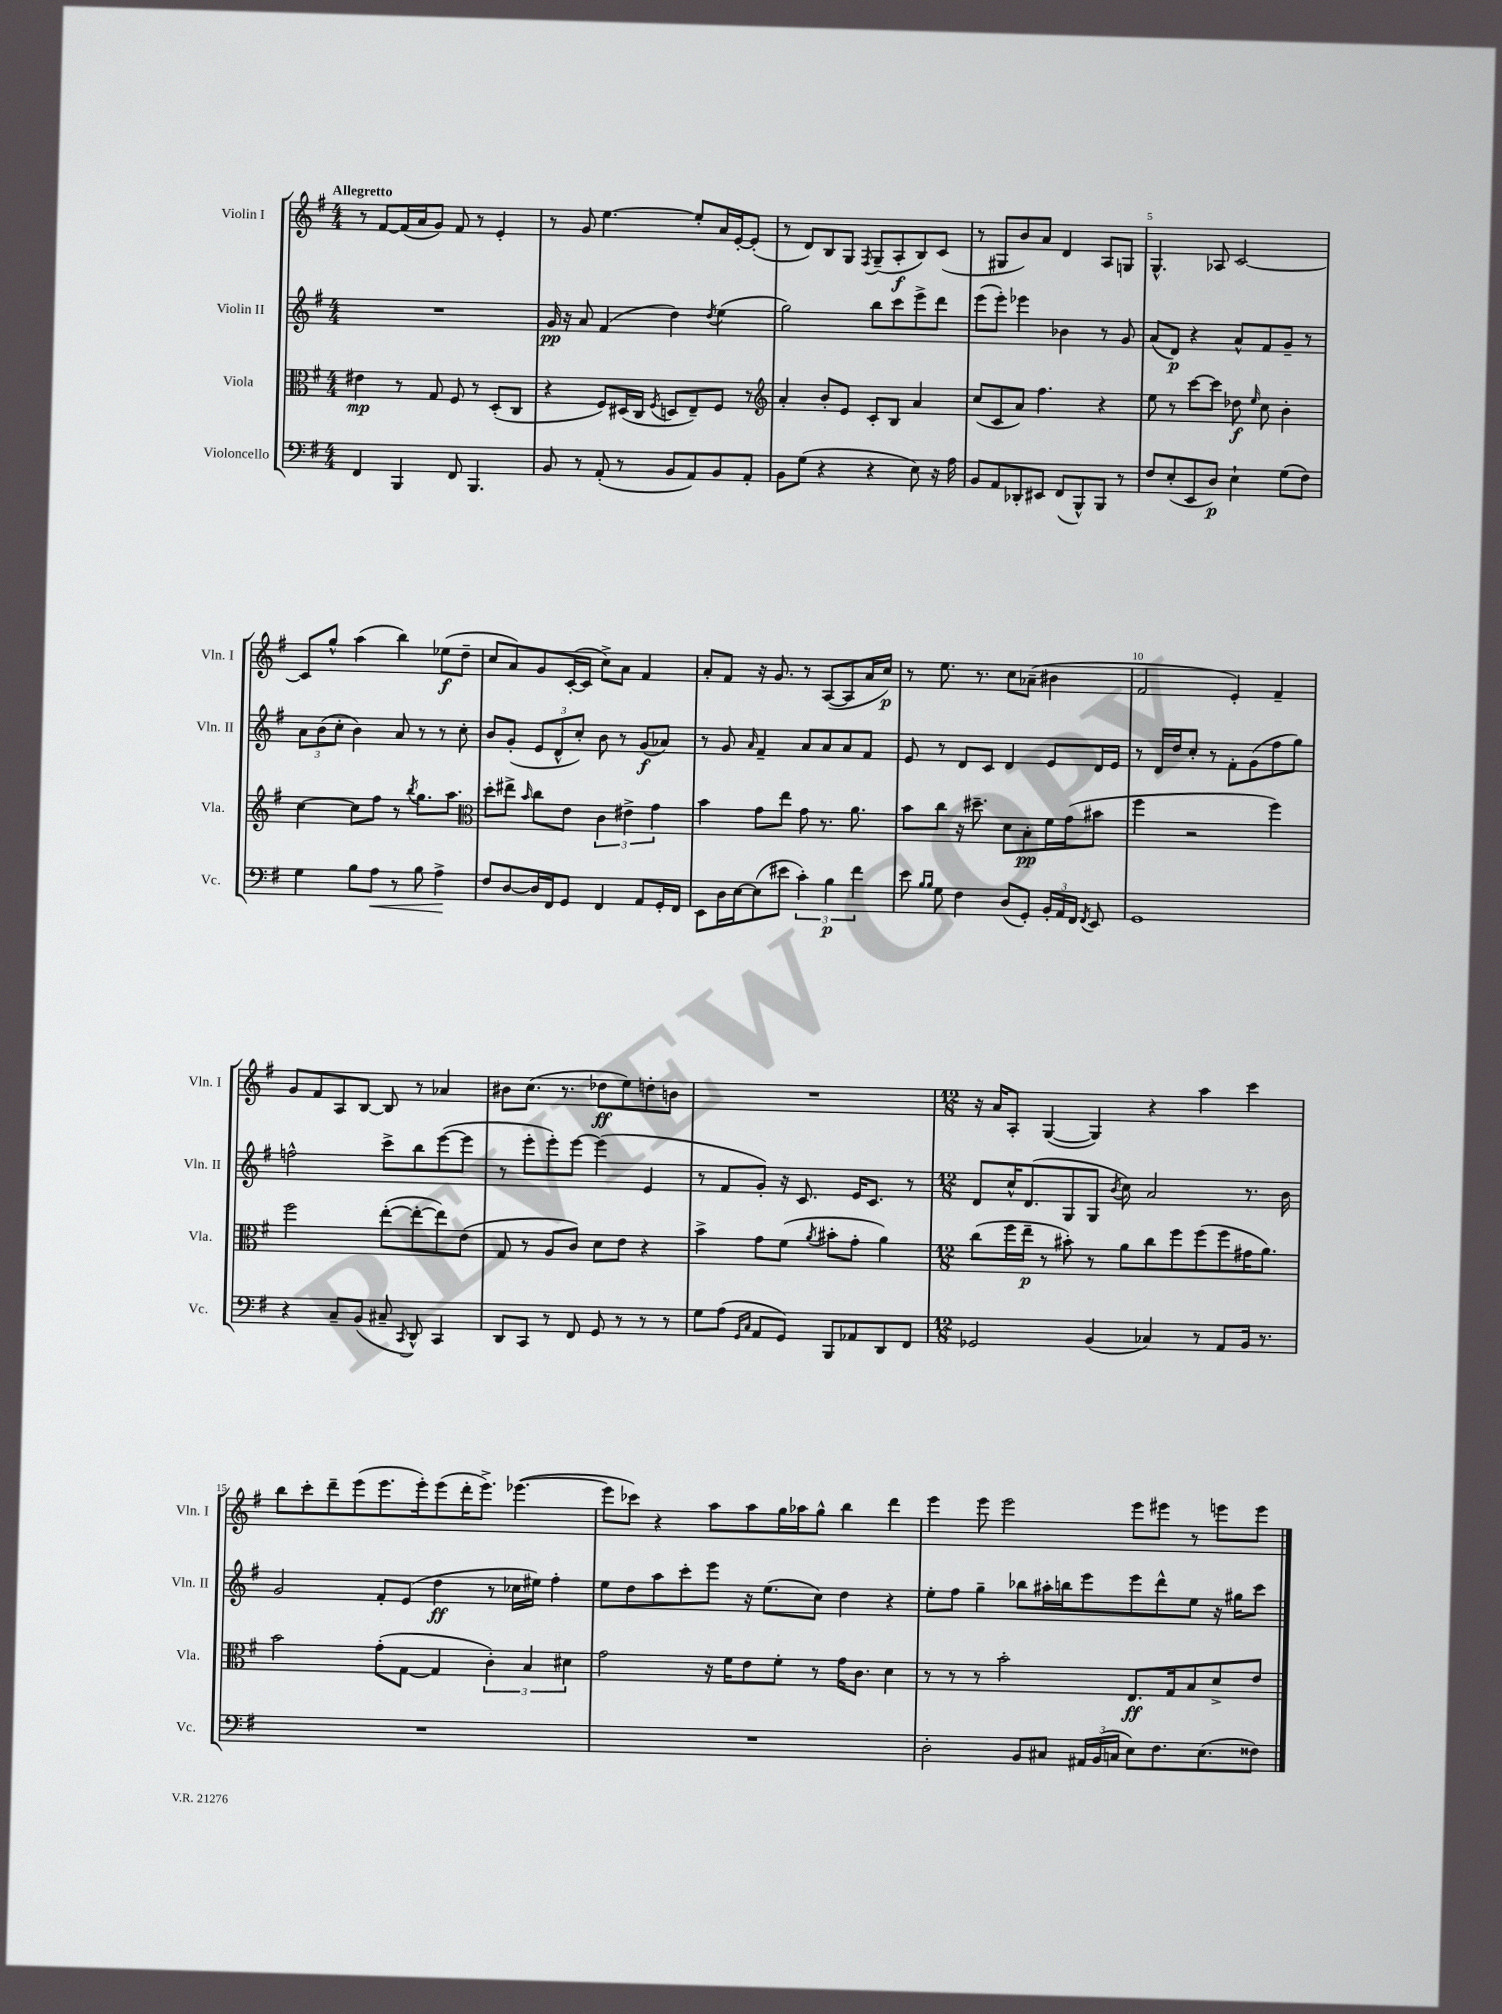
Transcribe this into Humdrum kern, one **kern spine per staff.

**kern	**kern	**kern	**kern
*staff4	*staff3	*staff2	*staff1
*clefF4	*clefC3	*clefG2	*clefG2
*k[f#]	*k[f#]	*k[f#]	*k[f#]
*M4/4	*M4/4	*M4/4	*M4/4
4FF#	4e#	1r	8r
.	.	.	[8f#
4BBB	8r	.	(16f#]
.	.	.	16a
.	8G	.	8g)
8FF#	8F#	.	8f#
4.BBB	8r	.	8r
.	(8D'	.	4e'
.	8C	.	.
=	=	=	=
8BB	4r	16g	8r
.	.	16r	.
8r	.	8a	8g
(8AA'	8F#)	(4f#	[4.ee
8r	(16D#	.	.
.	16C	.	.
.	8qF#	.	.
8BB	8D	4dd)	.
8AA)	8E~)	.	8ee']
.	.	8qdd	.
8BB	8F#	(4ee	16a
.	.	.	[16e'
8AA'	8r	.	(8e']
=	=	=	=
*	*clefG2	*	*
8BB	4a'	2gg)	8r
(8G	.	.	8d)
4r	8b'	.	8B
.	8e	.	8G
.	.	.	8qF#
4r	8c'	8bb	(8G~
.	8B	8ccc	8A'
8E)	4a	8eee^	8B)
16r	.	8ddd	(8c
16A	.	.	.
=	=	=	=
8BB	(8cc	(8eee	8r
8AA	8c	8eee')	8G#
8DD-'	8a)	4eee-	8b)
8EE#	4.ff#	.	8a
(8FF#	.	4b-	4d
8BBB^^)	.	.	.
8BBB	4r	8r	8A
8r	.	8g	8G
=	=	=	=
8F#	8ee	(8a	4.G^^
(8E'	8r	8d)	.
8EE	[8ccc	4r	.
8D)	8ccc]	.	8A-
4E`	8dd-	8a^^	[2c
.	16qqee	.	.
.	8cc	8f#	.
(8G	4b'	8g~	.
8F#)	.	8r	.
=	=	=	=
4G	[4cc	12a	8c]
.	.	(12b	.
.	.	.	8gg^^
.	.	12cc'	.
8B	8cc]	4b)	(4aa
8A	8ff#	.	.
8r	8r	8a	4bb)
.	8qbb	.	.
8B	8.gg	8r	.
4A^	.	8r	(8ee-
.	8.aa	.	.
.	.	8cc'	8dd~
=	=	=	=
*	*clefC3	*	*
8F#	8dd'	8b	8cc
[8D	8ee#^	(8g'	8a)
.	16qqb	.	.
16D]	8cc	12e	8g
16FF#	.	.	.
.	.	12d^^	.
8GG	8e	.	([16c'
.	.	12cc')	.
.	.	.	16c]
4FF#	6c	8b	8cc^)
.	.	8r	8a
.	6e#^	.	.
8AA	.	(8g	4f#
.	6g	.	.
16GG'	.	8a-)	.
16FF#	.	.	.
=	=	=	=
8EE	4b	8r	8a'
16D	.	8g	8f#
[16E	.	.	.
.	.	16qqa	.
(8E]	8g	4f#~	16r
.	.	.	8.g
8e#	8ee	.	.
6c')	8g	8a	8r
.	8.r	8a	([8A
6B	.	.	.
.	.	8a	8A]
.	8.a	.	.
6f#	.	.	.
.	.	8f#	16a
.	.	.	16cc)
=	=	=	=
8e	8b	8e	8r
16qqB	.	.	.
16qqB	.	.	.
8G	8cc	8r	8.ee
4F#	16r	8d	.
.	8.dd#~	.	8.r
.	.	8c	.
(8D	8d	4d	8cc
8GG')	8B'	.	(8a-~
24BB'	16f#	8e	4b#
24AA	.	.	.
.	(16g	.	.
24FF#	.	.	.
8qFF#	.	.	.
8EE	8b#	16d	.
.	.	16e	.
=	=	=	=
1GG	4ff#	8r	2f#
.	.	16d	.
.	.	16dd	.
.	2r	8cc'	.
.	.	8r	.
.	.	8f#'	4e')
.	.	(8g	.
.	4ff#)	8ff#	4f#~
.	.	8gg)	.
=	=	=	=
4r	2ff#	2ff^^	8g
.	.	.	8f#
8C~	.	.	8A
(8BB	.	.	[8B
8C#~	([8ee'	8ccc^	8B]
8qCC	.	.	.
8DD^^)	8ee'_	8bb	8r
4CC	8ee])	([8eee	4a-
.	(8e	8eee]	.
=	=	=	=
8DD	8G	8r	8b#
8CC	8r	8eee'	(8.cc
8r	8A	8eee')	.
.	.	.	8.r
8FF#	8c)	[8eee	.
8GG	8d	(4eee]	8dd-
8r	8e	.	8ee)
8r	4r	4e	8dd'
8r	.	.	8b
=	=	=	=
8G	4b^	8r	1r
(8A	.	8f#	.
16qqGG	.	.	.
16qqC	.	.	.
8AA	8g	8g')	.
8GG)	(8f#	16r	.
.	.	8.c	.
.	8qa	.	.
8BBB	8b#'	.	.
8AA-	8g'	16e	.
.	.	8.c	.
8DD	4a)	.	.
8FF#	.	8r	.
=	=	=	=
*M12/8	*M12/8	*M12/8	*M12/8
2GG-	(8cc	8d	16r
.	.	.	16a
.	16ff#	16cc^^	8A'
.	16ee~	(8.d	.
.	8r	.	([4G
.	8b#')	8G	.
(4BB	8r	8G	4G])
.	.	8qb	.
.	8a	8cc)	.
4C-)	8cc	2a	4r
.	8ff#	.	.
8r	(8ff#	.	4aa
8AA	8ff#	.	.
16BB	16g#	8.r	4ccc
8.r	8.a)	.	.
.	.	16b	.
=	=	=	=
1.r	2b	2g	8bb
.	.	.	8ccc'
.	.	.	8ddd~
.	.	.	(8eee
.	(8g'	8f#'	8.eee
.	[8G	(8e	.
.	.	.	16eee')
.	4G]	4dd	(8eee
.	.	.	16ddd'
.	.	.	8.eee^)
.	6c')	8r	.
.	.	16cc-	([4.eee-
.	6B	.	.
.	.	16ee#)	.
.	.	4ff#'	.
.	6d#	.	.
=	=	=	=
1.r	2g	8ee	8eee-]
.	.	8dd	8ccc-)
.	.	8aa	4r
.	.	8ccc'	.
.	16r	8eee	8aa
.	16f#	.	.
.	8e	16r	8aa
.	.	(8.ee	.
.	8f#'	.	16gg
.	.	.	16aa-
.	8r	8cc)	8gg^^
.	16g	4dd	4bb
.	8.c	.	.
.	4d	4r	4ddd
=	=	=	=
2D'	8r	8ee'	4eee
.	8r	8ff#	.
.	8r	4gg~	8eee
.	2b'	.	2eee
8BB	.	8bb-	.
8C#	.	16aa#'	.
.	.	16bb	.
24AA#	.	8eee	.
(24BB	.	.	.
24C	.	.	.
8E)	8.E	8eee	8eee
8.F#	.	8ddd^^	8eee#
.	16G	.	.
.	8B	8ee	8r
(8.E	.	.	.
.	8d^	16r	8eee
.	.	16gg#	.
8F##)	8e	8ccc	8eee
==	==	==	==
*-	*-	*-	*-
